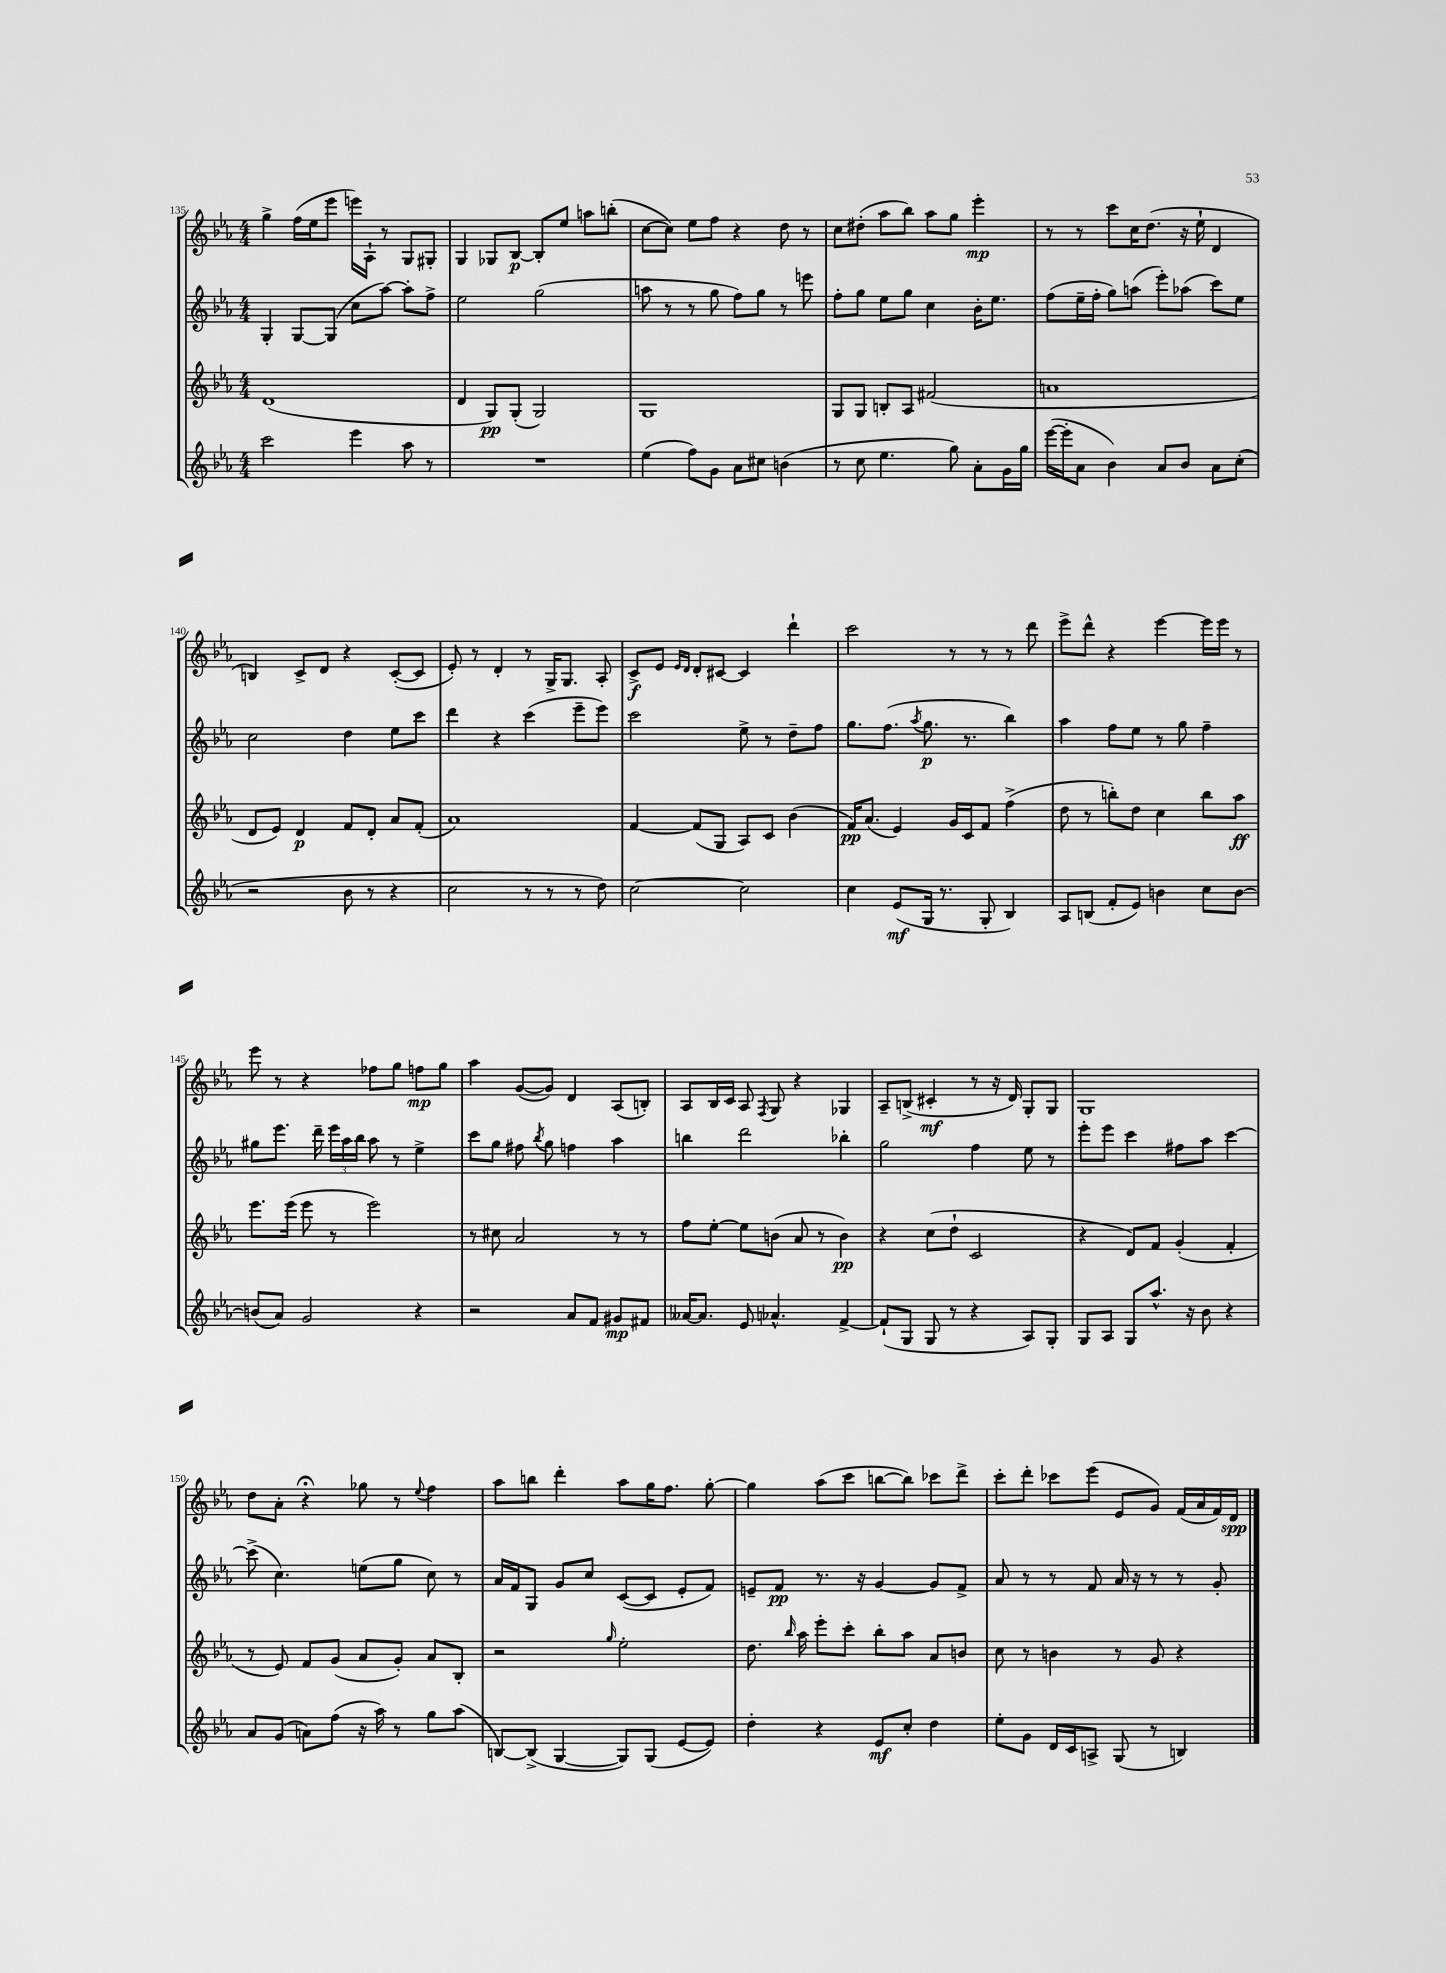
<<
\new StaffGroup <<
\new Staff = "s0" {
    \clef treble \key ees \major \numericTimeSignature \time 4/4
    \autoBeamOff g''4-> f''16[( ees''16 ees'''8] e'''16[) aes16]-! r8 g8[ gis8]-. |
    g4 ges8[ bes8]~\p bes8[-. ees''8] a''8[ b''8]-.( |
    c''8[~ c''8]) ees''8[ f''8] r4 d''8 r8 |
    c''8[ dis''8]-.( aes''8[ bes''8]) aes''8[ g''8] ees'''4-.\mp |
    r8 r8 c'''8[ c''16 d''8.]( r16 ees''16-! d'4 |
    b4) c'8[-> d'8] r4 c'8[~-.( c'8] |
    ees'8-.) r8 d'4-. r8 g16[-> g8.] aes8-. |
    c'8[->\f ees'8] \grace { ees'16[ d'16] } d'8[-. cis'8]~ cis'4 d'''4-! |
    c'''2 r8 r8 r8 d'''8 |
    ees'''8[-> d'''8]-^ r4 ees'''4~ ees'''16[ ees'''16] r8 |
    ees'''8 r8 r4 fes''8[ g''8] f''8[\mp g''8] |
    aes''4 g'8[~( g'8]) d'4 aes8[( b8]-.) |
    aes8[ bes16 c'16] aes8 \acciaccatura { f8 } g8 r4 ges4 |
    aes8[-- b8]->( cis'4-.\mf r8 r16 d'16) g8[-. g8] |
    g1 |
    d''8[ aes'8]-. r4\fermata ges''8 r8 \appoggiatura { ees''8 } f''4 |
    aes''8[ b''8] d'''4-. aes''8[ g''16 f''8.] g''8~-. |
    g''4 aes''8[( c'''8] b''8[~ b''8]) ces'''8[ d'''8]-> |
    c'''8[-. d'''8]-. ces'''8[ ees'''8]( ees'8[ g'8]) f'16[( aes'16 f'16) d'16]\spp \bar "|." |
}
\new Staff = "s1" {
    \clef treble \key ees \major \numericTimeSignature \time 4/4
    \autoBeamOff g4-. g8[~ g8]( c''8[ aes''8]~) aes''8[-. f''8]-> |
    ees''2 g''2( |
    a''8 r8 r8 g''8 f''8[) g''8] r8 e'''8 |
    f''8[-. g''8] ees''8[ g''8] c''4 bes'16[-. ees''8.] |
    f''8[( ees''16-- f''16]-. g''8[) a''8]( ees'''8[-.) aes''8]( c'''8[) ees''8] |
    c''2 d''4 ees''8[ c'''8] |
    d'''4 r4 c'''4( ees'''8[-- ees'''8]) |
    c'''2 ees''8-> r8 d''8[-- f''8] |
    g''8.[ f''8.]( \acciaccatura { aes''8 } g''8.\p r8. bes''4) |
    aes''4 f''8[ ees''8] r8 g''8 f''4-- |
    gis''8[ ees'''8.] d'''16-- \tuplet 3/2 { ees'''16[ aes''16 bes''16] } aes''8 r8 ees''4-> |
    c'''8[ g''8] fis''8 \acciaccatura { bes''8 } g''8 f''4 aes''4 |
    b''4 d'''2 bes''4-. |
    g''2 f''4 ees''8 r8 |
    ees'''8[-. ees'''8] c'''4 fis''8[ aes''8] c'''4~ |
    c'''8->( c''4.) e''8[( g''8] c''8) r8 |
    aes'16[ f'16 g8] g'8[ c''8] c'8[~( c'8] ees'8[-. f'8]) |
    e'8[-- f'8]\pp r8. r16 g'4~ g'8[ f'8]-> |
    aes'8 r8 r8 f'8 aes'16 r16 r8 r8 g'8-. \bar "|." |
}
\new Staff = "s2" {
    \clef treble \key ees \major \numericTimeSignature \time 4/4
    \autoBeamOff d'1( |
    d'4 g8[\pp) g8]-.( g2) |
    g1 |
    g8[ g8] b8[-. aes8] fis'2( |
    a'1 |
    d'8[ ees'8]) d'4\p f'8[ d'8]-. aes'8[ f'8]-.( |
    aes'1) |
    f'4~ f'8[( g8] aes8[) c'8] bes'4( |
    f'16[\pp) aes'8.]( ees'4) g'16[ c'16 f'8] f''4->( |
    d''8 r8 b''8[-.) d''8] c''4 b''8[ aes''8]\ff |
    ees'''8.[ ees'''16]( ees'''8 r8 ees'''2) |
    r8 cis''8 aes'2 r8 r8 |
    f''8[ ees''8]~-. ees''8[ b'8]( aes'8 r8 b'4\pp) |
    r4 c''8[( d''8]-! c'2 |
    r4 d'8[) f'8] g'4-.( f'4-. |
    r8 ees'8) f'8[ g'8]( aes'8[ g'8]-.) aes'8[ bes8]-. |
    r2 \grace { g''16 } ees''2-. |
    d''8. \grace { bes''16 } aes''16 ees'''8[-. c'''8]-. bes''8[-. aes''8] aes'8[ b'8] |
    c''8 r8 b'4 r8 g'8 r4 \bar "|." |
}
\new Staff = "s3" {
    \clef treble \key ees \major \numericTimeSignature \time 4/4
    \autoBeamOff c'''2 ees'''4 aes''8 r8 |
    R1 |
    ees''4( f''8[) g'8] aes'8[ cis''8] b'4( |
    r8 c''8 ees''4. g''8) aes'8[-. g'16 g''16] |
    ees'''16[~( ees'''16-. aes'8] bes'4) aes'8[ bes'8] aes'8[ c''8]-.( |
    r2 bes'8 r8 r4 |
    c''2 r8 r8 r8 d''8) |
    c''2~ c''2 |
    c''4 ees'8[\mf( g16] r8. g8-. bes4) |
    aes8[ b8]( f'8[-. ees'8]) b'4 c''8[ b'8]~ |
    b'8[( aes'8]) g'2 r4 |
    r2 aes'8[ f'8] gis'8[\mp fis'8] |
    aeses'16[~ aeses'8.] ees'8 aes'4.-^ f'4~-> |
    f'8[-!( g8] g8 r8 r4 aes8[) g8]-. |
    g8[ aes8] g8[ aes''8.]-^ r16 bes'8 r4 |
    aes'8[ g'8]( a'8[) f''8]( r16 aes''16) r8 g''8[ aes''8]( |
    b8[~) b8]->( g4~ g8[) g8]( ees'8[~ ees'8]) |
    d''4-. r4 ees'8[\mf c''8]-. d''4 |
    ees''8[-. g'8] d'16[ c'16 a8]-> g8( r8 b4) \bar "|." |
}
>>
>>
\layout { \context { \Score currentBarNumber = #135 } }
